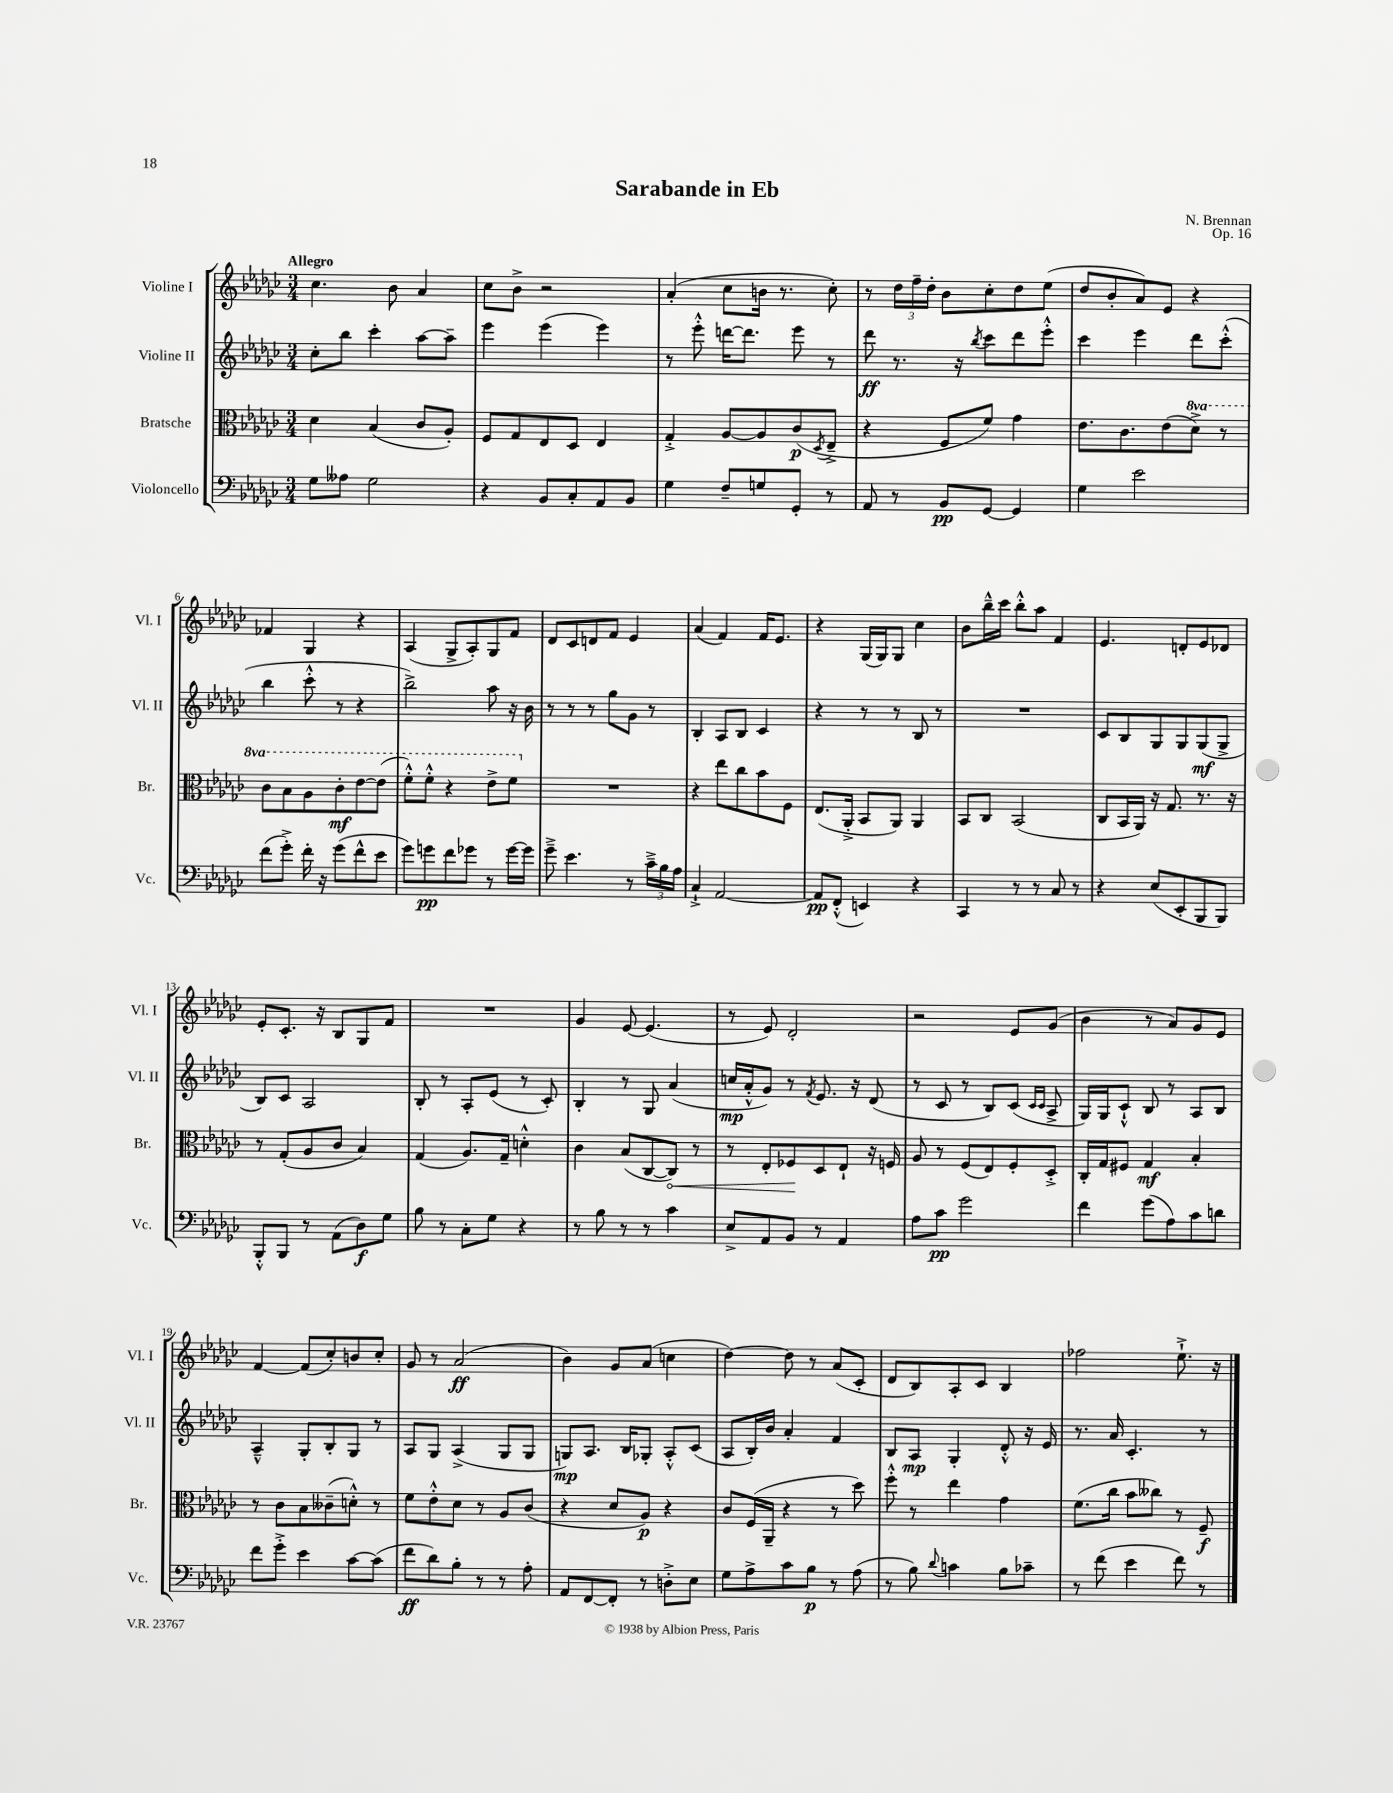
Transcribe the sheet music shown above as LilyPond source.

\header { title = "Sarabande in Eb" composer = "N. Brennan" opus = "Op. 16" }
<<
\new StaffGroup <<
\new Staff = "s0" \with { instrumentName = "Violine I" shortInstrumentName = "Vl. I" } {
    \clef treble \key ges \major \numericTimeSignature \time 3/4 \tempo "Allegro"
    ces''4. bes'8 aes'4 |
    ces''8 bes'8-> r2 |
    aes'4-.( ces''8 b'16 r8. ces''8-.) |
    r8 \tuplet 3/2 { des''16 f''16-- des''16-. } bes'8 ces''8-. des''8 ees''8( |
    des''8 bes'8-. aes'8) ees'8 r4 |
    fes'4 ges4 r4 |
    aes4( ges8-> aes8-.) ges8 f'8 |
    des'8 ces'8 d'8 f'8 ees'4 |
    aes'4( f'4) f'16 ees'8. |
    r4 ges16( ges16) ges8 ces''4 |
    bes'8 bes''16---^ ces'''16 bes''8-.-^ aes''8 f'4 |
    ees'4. d'8-. ees'8 des'8 |
    ees'8-. ces'8.-. r16 bes8 ges8 f'8 |
    R2. |
    ges'4 ees'8~ ees'4.( |
    r8 ees'8) des'2-. |
    r2 ees'8 ges'8( |
    bes'4 r8 aes'8) ges'8 ees'8 |
    f'4~ f'8( ces''8-.) b'8 ces''8-. |
    ges'8 r8 aes'2\ff( |
    bes'4) ges'8 aes'8( c''4 |
    des''4~) des''8 r8 aes'8( ces'8-. |
    des'8 bes8) aes8-. ces'8 bes4 |
    fes''2 ees''8.-!-> r16 \bar "|." |
}
\new Staff = "s1" \with { instrumentName = "Violine II" shortInstrumentName = "Vl. II" } {
    \clef treble \key ges \major \numericTimeSignature \time 3/4
    ces''8-. bes''8 ces'''4-. aes''8~ aes''8-- |
    ees'''4 ees'''4( ees'''4) |
    r8 ees'''8-.-^ d'''16~ d'''8. ees'''8 r8 |
    des'''8\ff r8. r16 \acciaccatura { bes''8 } ces'''8 des'''8 ees'''8-.-^ |
    ces'''4 ees'''4 des'''8 ces'''8-.-^( |
    bes''4 ces'''8-.-^ r8 r4 |
    bes''2->) aes''8 r16 bes'16 |
    r8 r8 r8 ges''8 ges'8 r8 |
    bes4-. aes8 bes8 ces'4 |
    r4 r8 r8 bes8 r8 |
    R2. |
    ces'8 bes8 ges8 ges8 ges8\mf( ges8-> |
    bes8) ces'8 aes2 |
    bes8-. r8 aes8-. ees'8( r8 ces'8-.) |
    bes4-. r8 ges8 aes'4( |
    c''16\mp aes'16-.-^ ges'8) r8 \acciaccatura { f'8 } ees'8. r16 des'8( |
    r8 ces'8 r8 bes8) ces'8( \grace { ces'16 ces'16 } aes8-> |
    ges16) ges16 ces'8-!-^ bes8 r8 aes8 bes8 |
    aes4---^ ges8-. bes8-. ges8 r8 |
    aes8 ges8 aes4->( ges8 ges8 |
    g8\mp) aes8. bes16 ges8-. aes8-.-^ ces'8( |
    aes8 bes16-.) bes'16 aes'4-. f'4 |
    bes8 aes8\mp ges4-. des'8-.-^ r16 ees'16 |
    r8. aes'16 ces'4.-. r8 \bar "|." |
}
\new Staff = "s2" \with { instrumentName = "Bratsche" shortInstrumentName = "Br." } {
    \clef alto \key ges \major \numericTimeSignature \time 3/4 \set Staff.ottavationMarkups = #ottavation-simple-ordinals
    des'4 bes4( ces'8 aes8-.) |
    f8 ges8 ees8 des8 ees4 |
    ges4-.-> aes8~ aes8 ces'8\p( \acciaccatura { des8 } ees8---> |
    r4 f8 f'8) ges'4 |
    ees'8. ces'8. ees'8( \ottava #1 des''8->) r8 |
    ces''8 bes'8 aes'8 ces''8-.\mf ees''8~ ees''8( |
    f''8-.-^) f''8-.-^ r4 ees''8-> f''8 \ottava #0 |
    R2. |
    r4 ees''8 ces''8 bes'8 f8 |
    ees8.( aes,16-.-> bes,8 aes,8) aes,4 |
    bes,8 ces8 bes,2( |
    ces8 bes,16 aes,16) r16 ges8. r8. r16 |
    r8 ges8-.( aes8 ces'8 bes4) |
    ges4( aes8.) ges16-- d'4-.-^ |
    ces'4 bes8( ces8~ \once \override Hairpin.circled-tip = ##t ces8\<) r8 |
    r8 ees8-. fes8\! des8 ees8-! r16 f16 |
    aes8 r8 f8( ees8) f8-. des8-.-> |
    ces16-. ges16 fis8 ges4\mf bes4-. |
    r8 ces'8 bes8 ceses'8--( d'8-.-^) r8 |
    f'8 ees'8-.-^ des'8 r8 aes8 ces'8( |
    r4 des'8 aes8\p) r4 |
    ces'8 f16( aes,16-- r4 r8 des''8) |
    f''8-.-^ r8 ees''4 ges'4 |
    f'8.( ces''16 bes'8 ceses''8) r8 f8--\f \bar "|." |
}
\new Staff = "s3" \with { instrumentName = "Violoncello" shortInstrumentName = "Vc." } {
    \clef bass \key ges \major \numericTimeSignature \time 3/4
    ges8 aeses8 ges2 |
    r4 bes,8 ces8-. aes,8 bes,8 |
    ges4 f8-- g8 ges,8-. r8 |
    aes,8 r8 bes,8\pp ges,8~ ges,4 |
    ges4 ees'2 |
    f'8( ges'8-.->) f'16-. r16 ges'8( f'8-^ ees'8 |
    ges'8) g'8\pp f'8 ges'8 r8 ges'16~ ges'16 |
    ges'8---> ees'4. r8 \tuplet 3/2 { ces'16---> bes16 aes16 } |
    ces4-!-> aes,2~ |
    aes,8\pp f,8-.-^( e,4) r4 |
    ces,4 r8 r8 ces8 r8 |
    r4 ees8( ees,8-. bes,,8 bes,,8) |
    bes,,8-.-^ bes,,8 r8 aes,8( des8\f) ges8 |
    bes8 r8 ces8-. ges8 r4 |
    r8 bes8 r8 r8 ces'4 |
    ees8-> aes,8 bes,8 r8 aes,4 |
    aes8 ces'8\pp ges'2 |
    f'4 ges'8( aes8) ces'8 d'8 |
    f'8 ges'8-.-> ees'4 ces'8~ ces'8( |
    f'8\ff des'8) bes8-. r8 r8 aes8-. |
    aes,8 f,8~ f,8-. r8 d8-.-> ees8 |
    ges8 aes8-> ces'8 bes8\p r8 aes8( |
    r8 bes8) \appoggiatura { des'8 } c'4 bes8 ces'8-- |
    r8 f'8( ees'4 f'8) r8 \bar "|." |
}
>>
>>
